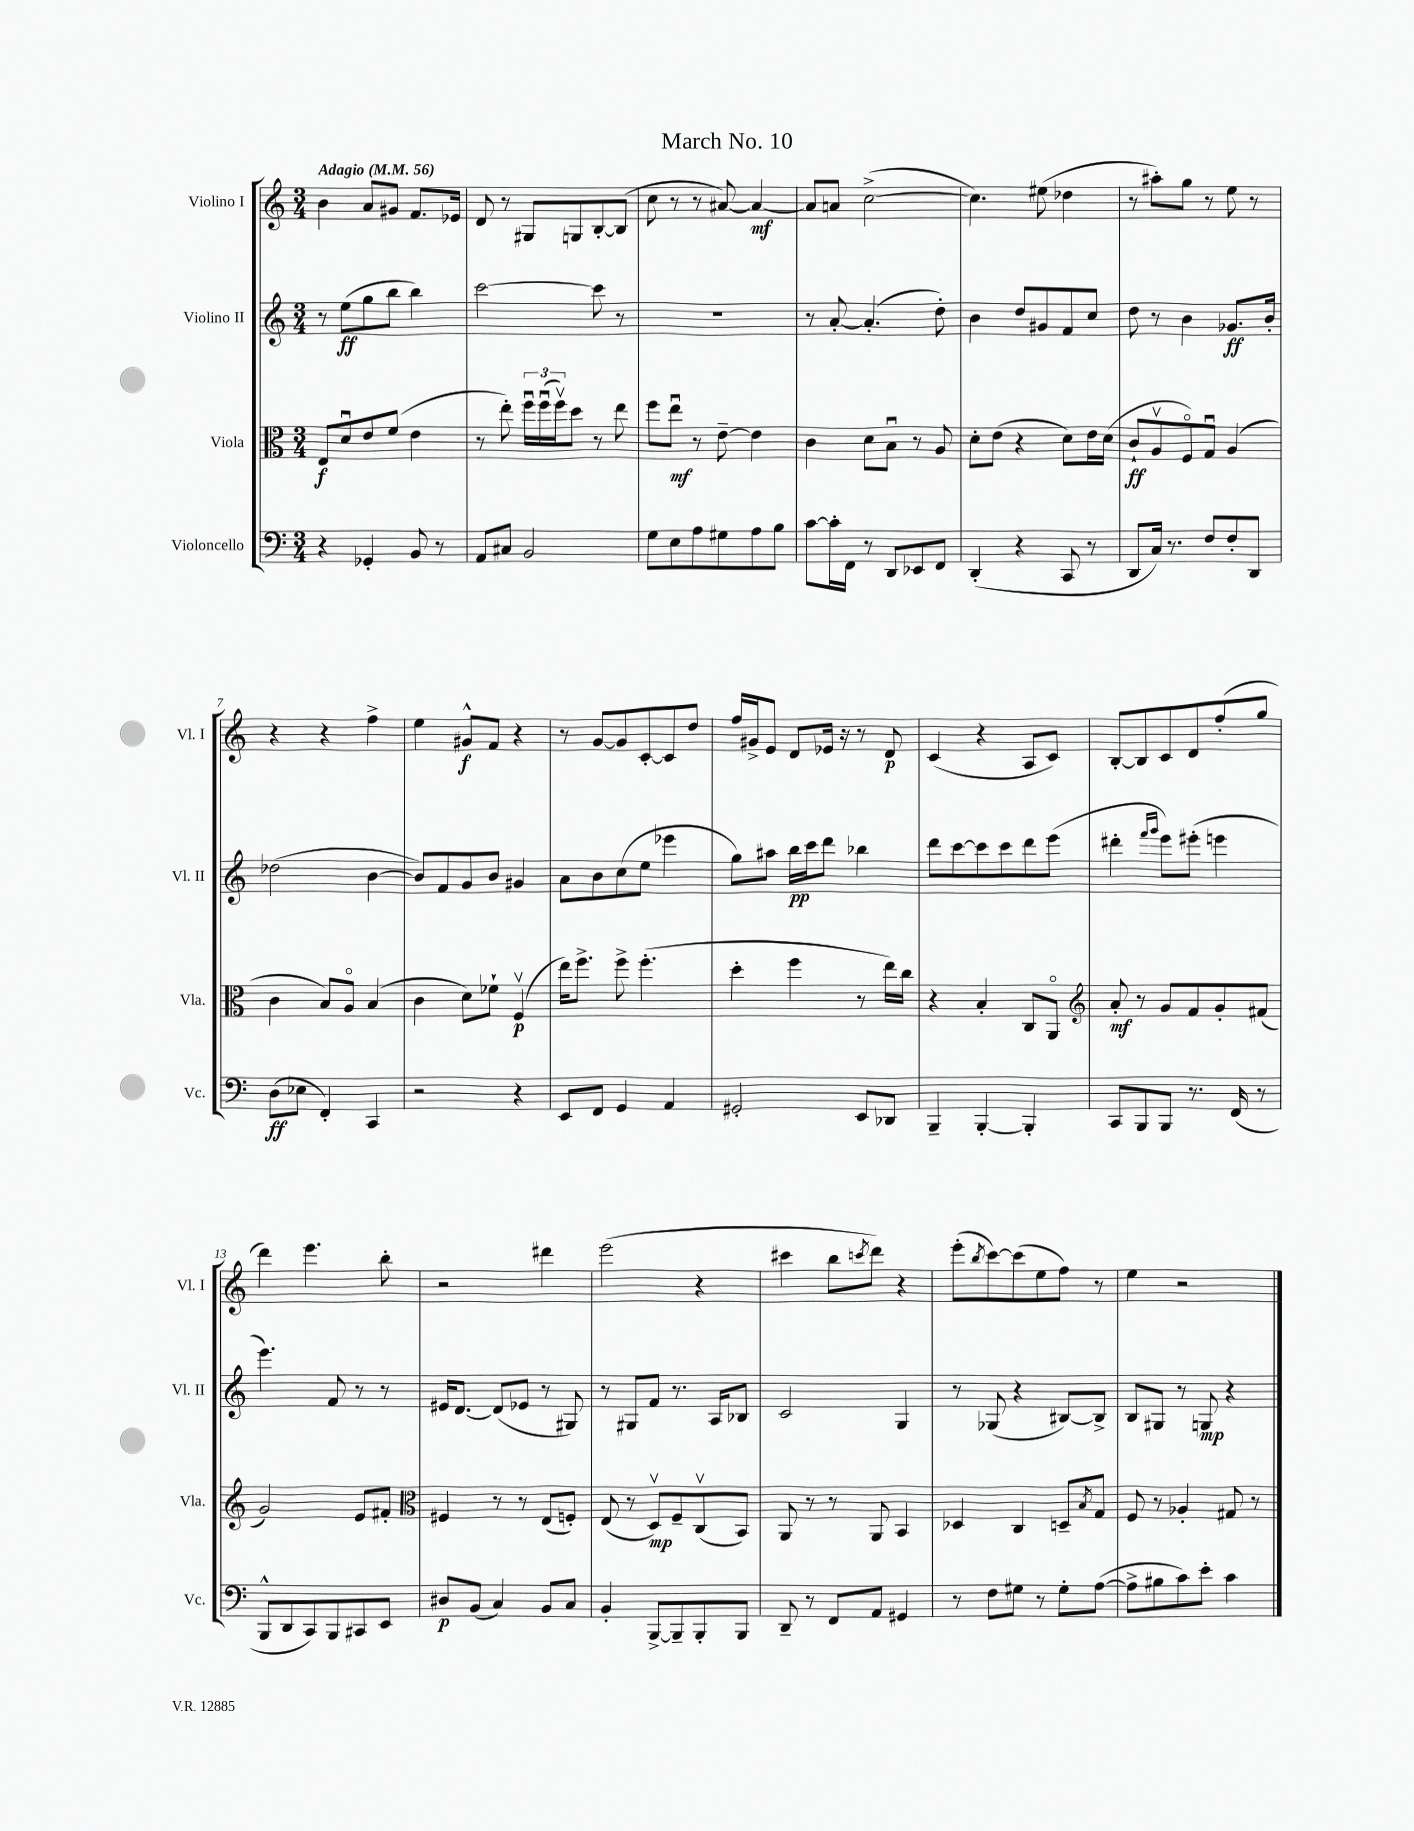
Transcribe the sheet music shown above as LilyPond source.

\header { title = "March No. 10" }
<<
\new StaffGroup <<
\new Staff = "s0" \with { instrumentName = "Violino I" shortInstrumentName = "Vl. I" } {
    \clef treble \key c \major \numericTimeSignature \time 3/4 \tempo "Adagio" 4 = 56
    b'4 a'8 gis'8 f'8. ees'16 |
    d'8 r8 gis8 g8 b8~-. b8( |
    c''8 r8 r8 ais'8~) ais'4~\mf |
    ais'8 a'8 c''2~->( |
    c''4.) eis''8( des''4 |
    r8 ais''8-.) g''8 r8 e''8 r8 |
    r4 r4 f''4-> |
    e''4 gis'8-^\f f'8 r4 |
    r8 g'8~ g'8 c'8~-. c'8 d''8 |
    f''16 gis'16-> e'8 d'8 ees'16 r16 r8 d'8\p |
    c'4( r4 a8 c'8) |
    b8~-. b8 c'8 d'8 f''8-.( g''8 |
    d'''4) e'''4. b''8-. |
    r2 dis'''4 |
    e'''2( r4 |
    cis'''4 b''8 \acciaccatura { c'''8 } d'''8) r4 |
    e'''8-.( \acciaccatura { b''8 } c'''8~) c'''8( e''8 f''8) r8 |
    e''4 r2 \bar "|." |
}
\new Staff = "s1" \with { instrumentName = "Violino II" shortInstrumentName = "Vl. II" } {
    \clef treble \key c \major \numericTimeSignature \time 3/4
    r8 e''8\ff( g''8 b''8 b''4) |
    c'''2~ c'''8 r8 |
    R2. |
    r8 a'8~-. a'4.-.( d''8-.) |
    b'4 d''8 gis'8 f'8 c''8 |
    d''8 r8 b'4 ges'8.\ff b'16-. |
    des''2( b'4~ |
    b'8) f'8 g'8 b'8 gis'4 |
    a'8 b'8 c''8( e''8 ees'''4 |
    g''8) ais''8 b''16\pp c'''16 d'''8 bes''4 |
    d'''8 c'''8~ c'''8 c'''8 d'''8 e'''8( |
    dis'''4-. \grace { f'''16 g'''16 } e'''8) eis'''8-.( e'''4 |
    e'''4.) f'8 r8 r8 |
    eis'16 d'8.~ d'8( ees'8 r8 gis8) |
    r8 gis8 f'8 r8. a16 bes8 |
    c'2 g4 |
    r8 ges8( r4 bis8~) bis8-> |
    b8 gis8 r8 g8\mp r4 \bar "|." |
}
\new Staff = "s2" \with { instrumentName = "Viola" shortInstrumentName = "Vla." } {
    \clef alto \key c \major \numericTimeSignature \time 3/4
    e8\f d'8\downbow e'8 f'8( e'4 |
    r8 e''8-.) \tuplet 3/2 { f''16\downbow f''16\downbow( f''16\upbow) } d''8 r8 e''8 |
    f''8 e''8\downbow\mf r8 e'8~-- e'4 |
    c'4 d'8 b8\downbow r8 a8 |
    d'8-. e'8( r4 d'8) e'16 d'16( |
    c'8-!\ff a8\upbow f8\flageolet) g8\downbow a4( |
    c'4 b8) a8\flageolet b4( |
    c'4 d'8) fes'8-! f4\upbow\p( |
    e''16) f''8.-> f''8-> f''4.-.( |
    d''4-. f''4 r8 e''16) c''16 |
    r4 b4-. c8 a,8\flageolet |
    \clef treble a'8-.\mf r8 g'8 f'8 g'8-. fis'8( |
    g'2) e'8 fis'8-. |
    \clef alto fis4 r8 r8 e8( f8-.) |
    e8( r8 d8\upbow\mp) f8-- c8\upbow( b,8) |
    a,8 r8 r8 a,8 b,4 |
    des4 c4 d8-- \acciaccatura { b8 } g8 |
    f8 r8 aes4-. gis8 r8 \bar "|." |
}
\new Staff = "s3" \with { instrumentName = "Violoncello" shortInstrumentName = "Vc." } {
    \clef bass \key c \major \numericTimeSignature \time 3/4
    r4 ges,4-. b,8 r8 |
    a,8 cis8 b,2 |
    g8 e8 a8 gis8 a8 b8 |
    c'8~ c'16-. f,16 r8 d,8 ees,8 f,8 |
    d,4-.( r4 c,8 r8 |
    d,8 c16) r8. f8 f8-. d,8 |
    d8\ff( ees8 f,4-.) c,4 |
    r2 r4 |
    e,8 f,8 g,4 a,4 |
    gis,2-. e,8 des,8 |
    b,,4-- b,,4~-. b,,4-. |
    c,8 b,,8 b,,8 r8. f,16( r8 |
    b,,8-^ d,8 c,8) b,,8 cis,8 e,8 |
    dis8\p b,8( c4) b,8 c8 |
    b,4-. b,,8~-> b,,8-- b,,8-. b,,8 |
    d,8-- r8 f,8 a,8 gis,4 |
    r8 f8 gis8 r8 gis8-. a8~( |
    a8-> bis8 c'8) e'8-. c'4 \bar "|." |
}
>>
>>
